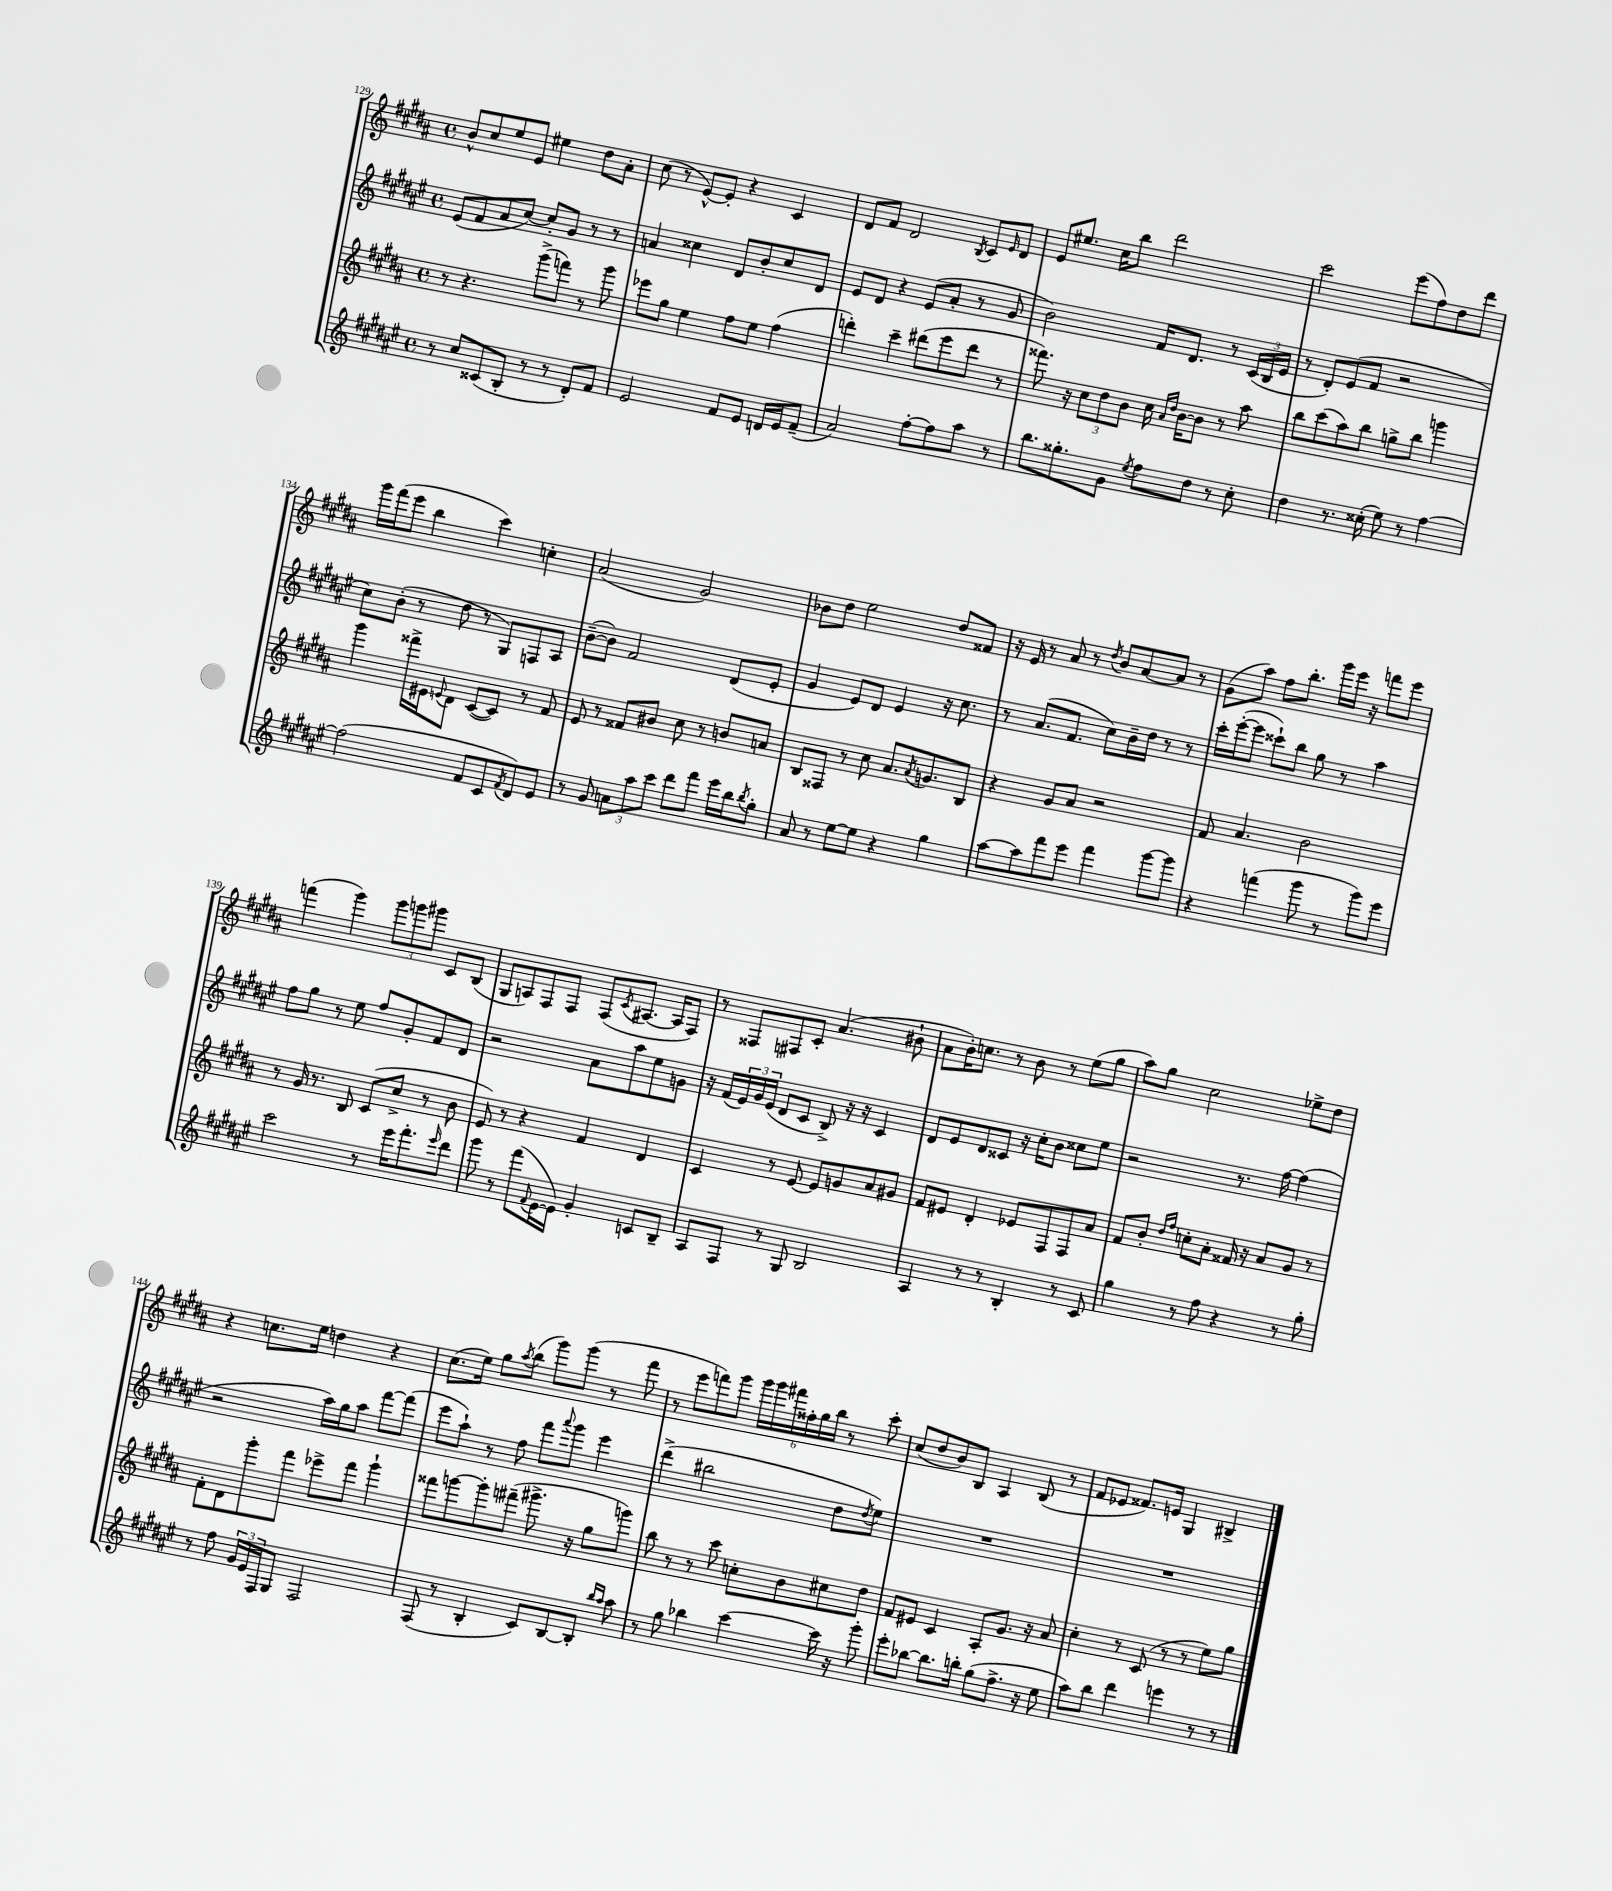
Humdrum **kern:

**kern	**kern	**kern	**kern
*staff4	*staff3	*staff2	*staff1
*clefG2	*clefG2	*clefG2	*clefG2
*k[f#c#g#d#a#e#]	*k[f#c#g#d#a#]	*k[f#c#g#d#a#e#]	*k[f#c#g#d#a#]
*M4/4	*M4/4	*M4/4	*M4/4
*met(c)	*met(c)	*met(c)	*met(c)
8r	8r	(8e#	8b^^
8cc#	4.r	8f#	8cc#
(8c##	.	8a#	8ee
8B'	.	[8cc#)	8e
8r	(8ggg#^	8cc#']	4ee#
8r	8fff)	8g#	.
8d#')	8r	8r	8dd#
8f#	8ggg#	8r	8a#'
=	=	=	=
2e#	8eee-	4a	(8cc#
.	8gg#	.	8r
.	4ee	4cc##	[8e^^)
.	.	.	8e']
8f#	8ff#	8d#	4r
8e#	8ee	8b'	.
16d	(4ff#	8cc##	4c#
16e#	.	.	.
(8f#~	.	8d#	.
=	=	=	=
2a#)	4ddd')	8e#	8d#
.	.	8d#	8f#
.	4ccc#~	4r	2d#
[8ff#'	(8ddd#	(8e#	.
8ff#]	8eee	8a#'	.
.	.	.	8qB
8aa#	8ddd#	8r	8c#
.	.	.	16qqe
8r	8r	8g#	8d#
=	=	=	=
8.bb	8.fff##)	2b)	8e
.	.	.	8.ee#
8.gg##'	16r	.	.
.	12cc#	.	.
.	.	.	16cc#
.	12dd#	.	.
8g#	.	.	8bb
.	12b	.	.
8qee#	.	.	.
8ff#	16cc#	16f#	2ddd#
.	16qqa#	.	.
.	16qqdd#	.	.
.	[16b	8.d#	.
8dd#	8b]	.	.
8r	8r	8r	.
8cc#'	8aa#	(24c#	.
.	.	24B	.
.	.	24e#	.
=	=	=	=
4dd#	8bb	8r	2ccc#
.	(8ccc#	8d#')	.
8.r	8aa#)	(8e#	.
.	8bb	8f#	.
(16cc##'	.	.	.
8ee#)	8gg^	2r	(8eee
8r	8bb	.	8ff#)
[4ff#	4ggg	.	8dd#
.	.	.	8ddd#
=	=	=	=
(2ff#]	4ggg#	8cc#)	16ggg#
.	.	.	(16fff#
.	.	(8b'	8eee
.	16fff##^	8r	4bb
.	16e#	.	.
.	8qqe	.	.
.	8d#	8dd#	.
8f#	([8c#	8r	4ccc#)
8c#	8c#])	8G#)	.
8qf#	.	.	.
8d#)	8r	8F	4cc'
8e#	8f#	8A#	.
=	=	=	=
8r	8e	([8b~	(2a#
8g#	8r	8b])	.
12a	8f##	2f#	.
12aa#	.	.	.
.	8b#	.	.
12ccc#	.	.	.
8ddd#	8cc#	.	2g#)
8fff#	8r	.	.
16eee#	8b	(8d#	.
16bb	.	.	.
8qbb	.	.	.
8gg#'	8a	8e#'	.
=	=	=	=
8a#	8B	4g#	8b-
8r	8F##	.	8dd#
[8ee#	8r	8e#)	2ee
8ee#]	8cc#	8d#	.
4r	8.a#	4e#	.
.	8qa#	.	.
.	8.g	.	.
4gg#	.	16r	8dd#
.	.	8.cc#	.
.	8B	.	8f##
=	=	=	=
[8aa#	4r	8r	16r
.	.	.	16e
8aa#]	.	(8.a#	8r
8fff#	8g#	.	8a#
.	.	8.f#	.
8eee#	8a#	.	8r
.	.	.	8qdd#
4fff#	2r	8cc#)	8b
.	.	16b~	[8a#
.	.	16dd#	.
[8ggg#	.	8r	8a#]
8ggg#]	.	8r	8r
=	=	=	=
4r	8f#	16ccc#'	(8g#
.	.	([16eee#'	.
.	4.a#	8eee#]	8aa#)
(4fff	.	8ccc##`)	8ff#
.	.	8bb	8.bb'
8ggg#	2b	8gg#	.
.	.	.	16ggg#
8r	.	8r	16eee
.	.	.	16r
8ggg#)	.	4aa#	8fff
8eee#	.	.	8eee
=	=	=	=
2ccc#	8r	8ff#	(4fff
.	16g#	8gg#	.
.	8.r	.	.
.	.	8r	4ggg#)
.	8B	8ee#	.
8r	(8c#	8ff#	12ggg#
.	.	.	12ggg
16eee#	8cc#^	8g#'	.
.	.	.	12ggg#
8.fff#'	.	.	.
.	8r	8f#	8c#
16qqeee#	.	.	.
8ddd#	8b	8d#	(8B
=	=	=	=
8ggg#	8e)	2r	8G#
8r	8r	.	8A)
(8fff#	4r	.	8F#
8qqf#	.	.	.
[16e#	.	.	8F#
16e#])	.	.	.
4g#'	4f#	8a#	(8F#
.	.	.	8qc#
.	.	8aa#	[8.A#
8c	4d#	8ee#	.
.	.	.	16A#]
8B~	.	8g	8F#)
=	=	=	=
8A#	4c#	16r	8r
.	.	(16f#	.
8F#	.	24e#)	8F##
.	.	24g#	.
.	.	(24e#	.
8r	8r	8d#	8F#
8G#	[8e	8c#	8c#'
2B	8e]	8B^)	(4.a#
.	8g	16r	.
.	.	16r	.
.	8a#	4c#	.
.	8g#	.	8b#`
=	=	=	=
4A#	8f#	8d#	8a#
.	8e#	8e#	16b')
.	.	.	8.cc
8r	4d#'	8d#	.
8r	.	8c##	8r
4B'	8e-	16r	8b
.	.	16cc#'	.
.	8F#	8b	8r
8r	8F#	8cc##	(8ee
8c#	8a#	8ee#	8gg#
=	=	=	=
4gg#	8f#	2r	8aa#)
.	8b'	.	8gg#
.	16qqdd#	.	.
.	16qqff#	.	.
8r	8cc'	.	2cc#
8ff#	8a#'	.	.
4r	16f##	8.r	.
.	16r	.	.
.	8a#	.	.
.	.	[16ff#	.
8r	8g#	(4ff#]	8ee-^
8gg#'	8r	.	8dd#
=	=	=	=
8r	8f#'	2r	4r
8ff#	8d#	.	.
24g#	8ggg#'	.	8.cc
24e#	.	.	.
24F#	.	.	.
8G#	8fff#	.	.
.	.	.	16ee
2F#	8eee-^	16aa#)	4dd
.	.	16gg#	.
.	8fff#	8aa#	.
.	4ggg#`	[8fff#	4r
.	.	(8fff#]	.
=	=	=	=
(8F#	8fff##	8eee#	(8.cc#
8r	[8ggg	8aa#`)	.
.	.	.	16ee)
4B'	8ggg']	8r	8gg#
.	.	.	8qaa#
.	(8fff#~	8ff#	(8bb
8c#)	8.ggg#^	8fff#	8ggg#)
.	.	8qqaaa#	.
[8B	.	8ggg#	(8ggg#
.	16r	.	.
8B']	8gg#	4eee#	8r
16qqbb	.	.	.
16qqaa#	.	.	.
8aa#	8ggg)	.	8fff#
=	=	=	=
8r	8bb	(4ddd#^	8r
8gg#	8r	.	8eee
4bb-	8r	2bb#	8fff)
.	8ccc#	.	8ggg#
[4ccc#	8cc'	.	24ggg#
.	.	.	24ggg#
.	.	.	24fff#
.	8b	.	24ff##'
.	.	.	24gg#
.	.	.	24bb
16ccc#]	8cc#	8dd#	8r
16r	.	.	.
.	.	8qdd#	.
8ggg#'	8dd#	8ee#)	8ccc#'
=	=	=	=
8eee#'	8f#	1r	(8cc#
[8bb-	8e#	.	8dd#
8.bb-]	4c#	.	8b)
.	.	.	8B
16bb'	.	.	.
(8gg#	8A#'	.	4A#
8.ff#^	8.g#	.	.
.	.	.	(8B
16r	16r	.	.
8ee#	8a#	.	8r
=	=	=	=
8aa#)	4cc#'	1r	8f#
8bb	.	.	8e-
4ddd#	8r	.	8.f##)
.	(8c#	.	.
.	.	.	16e
4eee	8r	.	4G#
.	8r	.	.
8r	8ee)	.	4B#^
8r	8gg#	.	.
==	==	==	==
*-	*-	*-	*-
